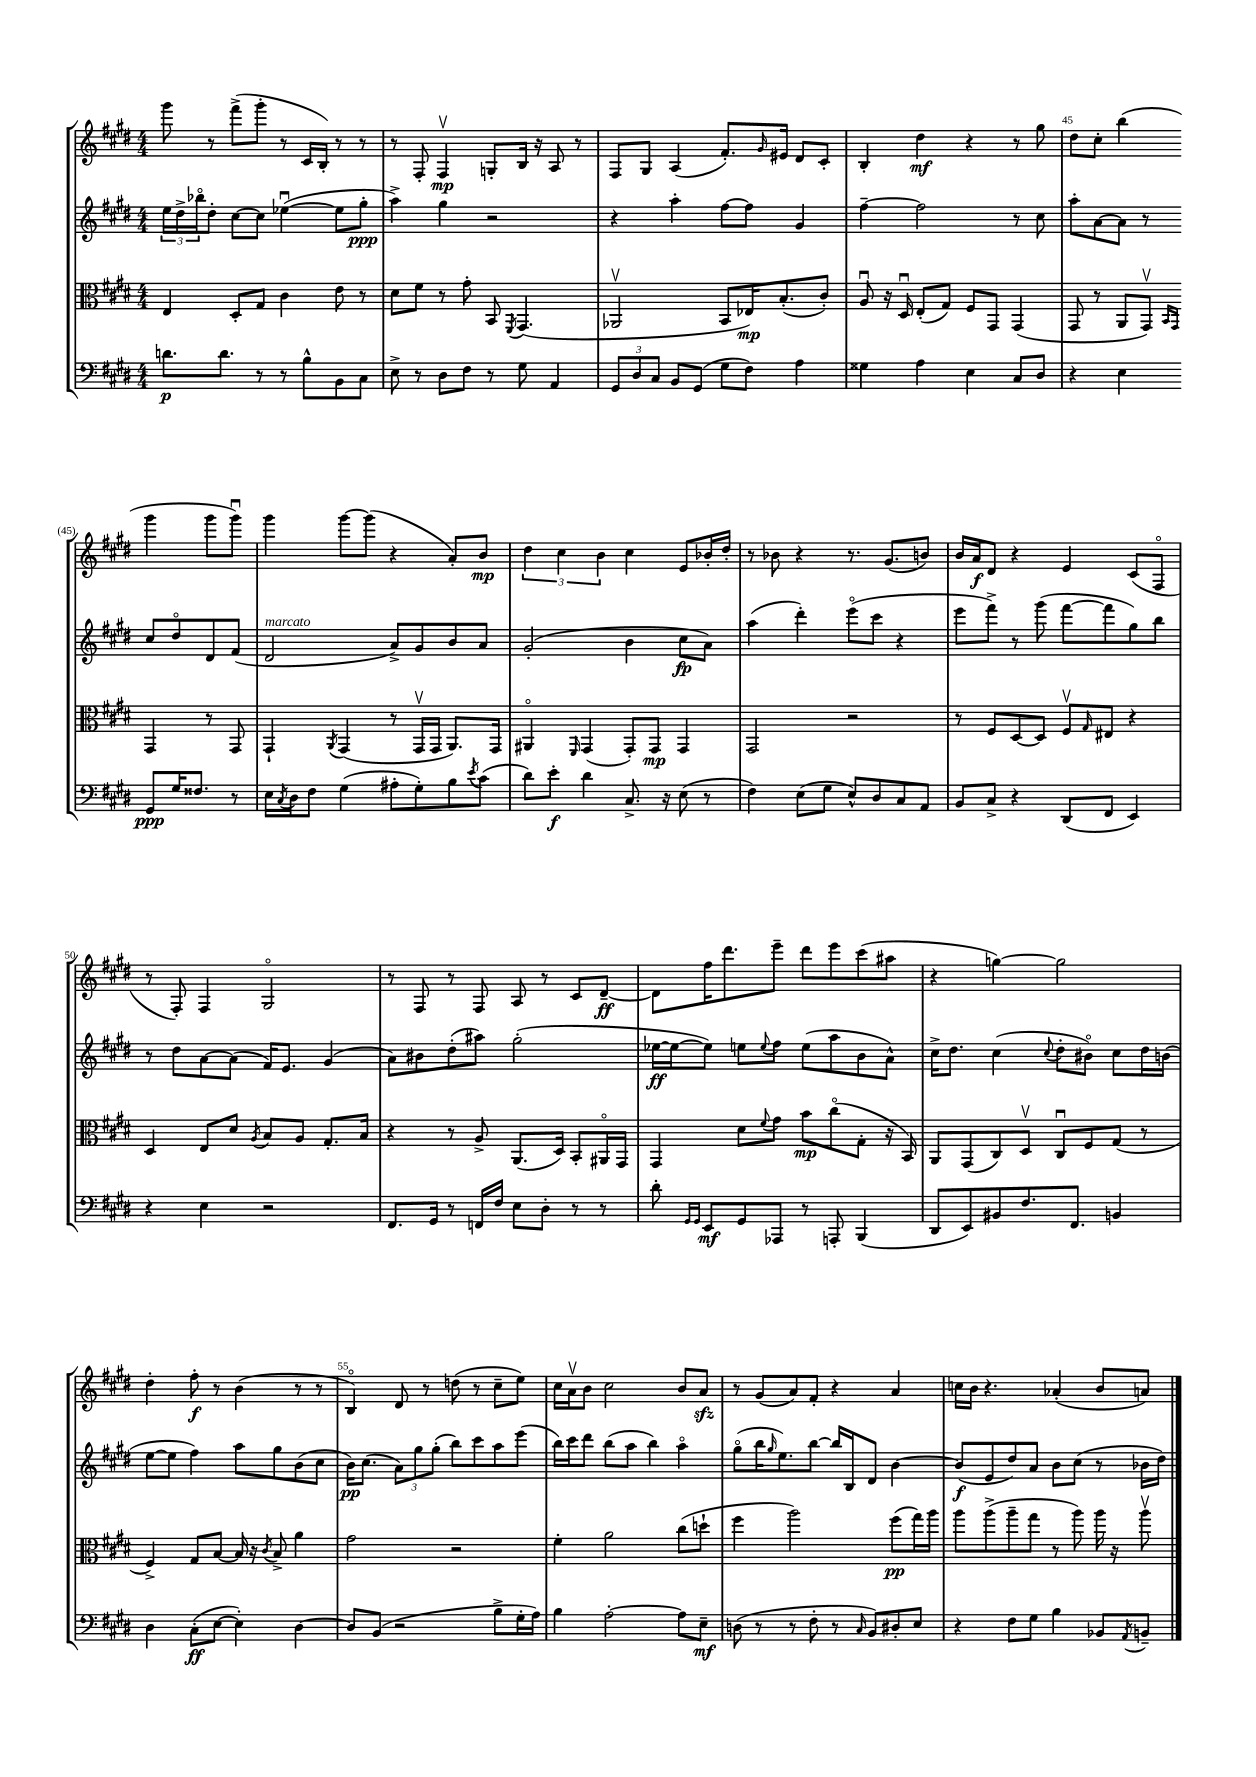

**kern	**dynam	**kern	**dynam	**kern	**dynam	**kern	**dynam
*part4	*part4	*part3	*part3	*part2	*part2	*part1	*part1
*staff4	*staff4	*staff3	*staff3	*staff2	*staff2	*staff1	*staff1
*clefF4	*	*clefC3	*	*clefG2	*	*clefG2	*
*k[f#c#g#d#]	*	*k[f#c#g#d#]	*	*k[f#c#g#d#]	*	*k[f#c#g#d#]	*
*M4/4	*	*M4/4	*	*M4/4	*	*M4/4	*
=41	=41	=41	=41	=41	=41	=41	=41
8.dn\L	p	4E/	.	24ee\LL	.	8ggg#\	.
.	.	.	.	24dd#^\	.	.	.
.	.	.	.	24bb-X\J	.	.	.
.	.	.	.	8dd#'\J	.	8r	.
8.d\J	.	.	.	.	.	.	.
.	.	8D#'/L	.	[8cc#\L	.	(8fff#^\L	.
8r	.	8G#/J	.	8cc#\J]	.	8ggg#'\J	.
8r	.	4c#\	.	([4ee-Xu\	.	8r	.
8B^^\L	.	.	.	.	.	16c#/LL	.
.	.	.	.	.	.	16B'/JJ)	.
8BB\	.	8e\	.	8ee-\L]	.	8r	.
8C#\J	.	8r	.	8gg#'\J	ppp	8r	.
=42	=42	=42	=42	=42	=42	=42	=42
8E^\	.	8d#\L	.	4aa^\)	.	8r	.
8r	.	8f#\J	.	.	.	8F#'/	.
8D#\L	.	8r	.	4gg#\	.	4F#v/	mp
8F#\J	.	8g#'\	.	.	.	.	.
8r	.	8BB/	.	2r	.	8Gn'/L	.
.	.	8qFF#/	.	.	.	.	.
8G#\	.	(4.GG#/	.	.	.	16B/Jk	.
.	.	.	.	.	.	16r	.
4AA/	.	.	.	.	.	8A/	.
.	.	.	.	.	.	8r	.
=43	=43	=43	=43	=43	=43	=43	=43
12GG#/L	.	2AA-Xv/	.	4r	.	8F#/L	.
12D#/	.	.	.	.	.	.	.
.	.	.	.	.	.	8G#/J	.
12C#/J	.	.	.	.	.	.	.
8BB/L	.	.	.	4aa'\	.	(4A/	.
(8GG#/J	.	.	.	.	.	.	.
8G#\L	.	8BB/L	.	[8ff#\L	.	8.f#'/L)	.
8F#\J)	.	16E-X/K)	mp	8ff#\J]	.	.	.
.	.	.	.	.	.	16qqg#/	.
.	.	(8.B'/	.	.	.	16e#X/Jk	.
4A\	.	.	.	4g#/	.	8d#/L	.
.	.	8c#'/J)	.	.	.	8c#'/J	.
=44	=44	=44	=44	=44	=44	=44	=44
4G##X\	.	8Au/	.	[4ff#~\	.	4B'/	.
.	.	16r	.	.	.	.	.
.	.	16D#u/	.	.	.	.	.
4A\	.	(8E'/L	.	2ff#\]	.	4dd#\	mf
.	.	8G#/J)	.	.	.	.	.
4E\	.	8F#/L	.	.	.	4r	.
.	.	8GG#/J	.	.	.	.	.
8C#/L	.	(4GG#/	.	8r	.	8r	.
8D#/J	.	.	.	8cc#\	.	8gg#\	.
=45	=45	=45	=45	=45	=45	=45	=45
4r	.	8GG#/	.	8aa'\L	.	8dd#\L	.
.	.	8r	.	[8a\	.	8cc#'\J	.
4E\	.	8AA/L	.	8a\J]	.	(4bb\	.
.	.	8GG#v/J)	.	8r	.	.	.
.	.	16qqBB/LL	.	.	.	.	.
.	.	16qqGG#/JJ	.	.	.	.	.
8GG#/L	ppp	4GG#/	.	8cc#/L	.	4ggg#\	.
16G#/K	.	.	.	8dd#/	.	.	.
8.F##X/J	.	.	.	.	.	.	.
.	.	8r	.	8d#/	.	8ggg#\L	.
8r	.	8GG#/	.	(8f#/J	.	8ggg#u\J)	.
!!LO:LB:g=z
=46	=46	=46	=46	=46	=46	=46	=46
!	!	!	!	!LO:TX:a:i:t=marcato	!	!	!
16E\LL	.	4GG#`/	.	2d#/	.	4ggg#\	.
8qC#/	.	.	.	.	.	.	.
16D#\J	.	.	.	.	.	.	.
8F#\J	.	.	.	.	.	.	.
.	.	8qAA/	.	.	.	.	.
(4G#\	.	(4GG#/	.	.	.	[8ggg#\L	.
.	.	.	.	.	.	(8ggg#\J]	.
8A#X'\L	.	8r	.	8a^/L)	.	4r	.
8G#'\)	.	16GG#v/LL	.	8g#/	.	.	.
.	.	16GG#/JJ	.	.	.	.	.
8B\	.	8.AA/L)	.	8b/	.	8a'/L)	.
8qe/	.	.	.	.	.	.	.
(8c#\J	.	.	.	8a/J	.	8b/J	mp
.	.	16GG#/Jk	.	.	.	.	.
=47	=47	=47	=47	=47	=47	=47	=47
8d#\L)	.	4AA#X/	.	(2g#'/	.	6dd#\	.
8e'\J	f	.	.	.	.	.	.
.	.	.	.	.	.	6cc#\	.
.	.	16qqFF#/	.	.	.	.	.
4d#\	.	(4GG#/	.	.	.	.	.
.	.	.	.	.	.	6b\	.
8.C#^/	.	8GG#'/L)	.	4b\	.	4cc#\	.
.	.	8GG#/J	mp	.	.	.	.
16r	.	.	.	.	.	.	.
(8E\	.	4GG#/	.	8cc#\L	fp	8e/L	.
8r	.	.	.	8a\J)	.	16b-X'/L	.
.	.	.	.	.	.	16dd#'/JJ	.
=48	=48	=48	=48	=48	=48	=48	=48
4F#\)	.	2GG#/	.	(4aa\	.	8r	.
.	.	.	.	.	.	8b-X\	.
(8E\L	.	.	.	4ddd#'\)	.	4r	.
8G#\J	.	.	.	.	.	.	.
8E^^/L)	.	2r	.	(8eee\L	.	8.r	.
8D#/	.	.	.	8ccc#\J	.	.	.
.	.	.	.	.	.	(8.g#/L	.
8C#/	.	.	.	4r	.	.	.
8AA/J	.	.	.	.	.	8bn/J)	.
=49	=49	=49	=49	=49	=49	=49	=49
8BB/L	.	8r	.	8eee\L	.	16b/LL	.
.	.	.	.	.	.	16a/J	f
8C#^/J	.	8F#/L	.	8fff#^\J)	.	8d#/J	.
4r	.	[8D#/	.	8r	.	4r	.
.	.	8D#/J]	.	(8ggg#\	.	.	.
(8DD#/L	.	8F#v/L	.	[8fff#\L	.	4e/	.
.	.	16qqG#/	.	.	.	.	.
8FF#/J	.	8E#X/J	.	8fff#\]	.	.	.
4EE/)	.	4r	.	8gg#\)	.	(8c#/L	.
.	.	.	.	8bb\J	.	8F#/J	.
!!LO:LB:g=z
=50	=50	=50	=50	=50	=50	=50	=50
4r	.	4D#/	.	8r	.	8r	.
.	.	.	.	8dd#\L	.	8F#'/)	.
4E\	.	8E/L	.	[8a\	.	4F#/	.
.	.	8d#/J	.	(8a\J]	.	.	.
.	.	8qA/	.	.	.	.	.
2r	.	8B/L	.	16f#/KL)	.	2G#/	.
.	.	.	.	8.e/J	.	.	.
.	.	8A/J	.	.	.	.	.
.	.	8.G#'/L	.	(4g#/	.	.	.
.	.	16B/Jk	.	.	.	.	.
=51	=51	=51	=51	=51	=51	=51	=51
8.FF#/L	.	4r	.	8a\L)	.	8r	.
.	.	.	.	8b#X\	.	8F#/	.
16GG#/Jk	.	.	.	.	.	.	.
8r	.	8r	.	(8dd#'\	.	8r	.
16FFn/LL	.	8A^/	.	8aa#X\J)	.	8F#/	.
16F#/JJ	.	.	.	.	.	.	.
8E\L	.	(8.AA/L	.	(2gg#'\	.	8A/	.
8D#'\J	.	.	.	.	.	8r	.
.	.	16D#/Jk)	.	.	.	.	.
8r	.	8BB'/L	.	.	.	8c#/L	.
8r	.	16AA#X/L	.	.	.	[8d#~/J	ff
.	.	16GG#/JJ	.	.	.	.	.
=52	=52	=52	=52	=52	=52	=52	=52
8d#'\	.	4GG#/	.	[16ee-X\LL	ff	8d#\L]	.
.	.	.	.	16ee-\J_	.	.	.
16qqGG#/LL	.	.	.	.	.	.	.
16qqGG#/JJ	.	.	.	.	.	.	.
8EE/L	mf	.	.	8ee-\J])	.	16ff#\K	.
.	.	.	.	.	.	8.ddd#\	.
8GG#/	.	8d#\L	.	8een\L	.	.	.
.	.	8qqf#/	.	8qqee/	.	.	.
8AAA-X/J	.	8g#\J	.	8ff#\J	.	8eee~\J	.
8r	.	8b\L	mp	(8ee\L	.	8ddd#\L	.
8AAAn'/	.	(8cc#\	.	8aa\	.	8eee\	.
(4BBB/	.	8G#'\J	.	8b\	.	(8ccc#\	.
.	.	16r	.	8a^^\J)	.	8aa#X\J	.
.	.	16BB/)	.	.	.	.	.
=53	=53	=53	=53	=53	=53	=53	=53
8DD#/L	.	8AA/L	.	16cc#^\KL	.	4r	.
.	.	.	.	8.dd#\J	.	.	.
8EE/)	.	(8GG#/	.	.	.	.	.
8BB#X/	.	8C#/)	.	(4cc#\	.	[4ggn\)	.
8.F#/	.	8D#v/J	.	.	.	.	.
.	.	.	.	8qqcc#/	.	.	.
.	.	8C#u/L	.	8dd#'\L	.	2gg\]	.
8.FF#/J	.	.	.	.	.	.	.
.	.	8F#/	.	8b#X\J)	.	.	.
4BBn/	.	(8G#/J	.	8cc#\L	.	.	.
.	.	8r	.	16dd#\L	.	.	.
.	.	.	.	(16bn\JJ	.	.	.
!!LO:LB:g=z
=54	=54	=54	=54	=54	=54	=54	=54
4D#\	.	4F#^/)	.	[8ee\L	.	4dd#'\	.
.	.	.	.	8ee\J]	.	.	.
(8C#'\L	ff	8G#/L	.	4ff#\)	.	8ff#'\	f
[8E\J	.	[8B/J	.	.	.	8r	.
4E'\])	.	16B/]	.	8aa\L	.	(4b\	.
.	.	16r	.	.	.	.	.
.	.	8qc#/	.	.	.	.	.
.	.	8B^/	.	8gg#\	.	.	.
[4D#\	.	4a\	.	(8b\	.	8r	.
.	.	.	.	8cc#\J	.	8r	.
=55	=55	=55	=55	=55	=55	=55	=55
8D#/L]	.	2g#\	.	16b\KL)	pp	4B/)	.
.	.	.	.	(8.cc#\J	.	.	.
(8BB/J	.	.	.	.	.	.	.
2r	.	.	.	12a\L)	.	8d#/	.
.	.	.	.	12gg#\	.	.	.
.	.	.	.	.	.	8r	.
.	.	.	.	(12gg#'\J	.	.	.
.	.	2r	.	8bb\L)	.	(8ddn\	.
.	.	.	.	8ccc#\	.	8r	.
8B^\L	.	.	.	8aa\	.	8cc#~\L	.
16G#'\L	.	.	.	(8eee\J	.	8ee\J)	.
16A\JJ)	.	.	.	.	.	.	.
=56	=56	=56	=56	=56	=56	=56	=56
4B\	.	4f#'\	.	16bb\LL)	.	16cc#\LL	.
.	.	.	.	16ccc#\J	.	16av\J	.
.	.	.	.	8ddd#\J	.	8b\J	.
[2A'\	.	2a\	.	(8bb\L	.	2cc#\	.
.	.	.	.	8aa\J	.	.	.
.	.	.	.	4bb\)	.	.	.
8A\L]	.	(8cc#\L	.	4aa\	.	8b/L	.
8E~\J	mf	8ddn`\J	.	.	.	8azz/J	.
=57	=57	=57	=57	=57	=57	=57	=57
(8Dn\	.	4ff#\	.	(8gg#\L	.	8r	.
8r	.	.	.	16bb\K	.	(8g#/L	.
.	.	.	.	16qqgg#/	.	.	.
.	.	.	.	8.ee\)	.	.	.
8r	.	2aa\)	.	.	.	8a/)	.
8F#'\	.	.	.	[8bb\J	.	8f#'/J	.
8r	.	.	.	16bb/LL]	.	4r	.
.	.	.	.	16B/J	.	.	.
16qqC#/	.	.	.	.	.	.	.
8BB/L)	.	.	.	8d#/J	.	.	.
8D#X'/	.	(8ff#\L	pp	[4b\	.	4a/	.
8E/J	.	16gg#\L)	.	.	.	.	.
.	.	16aa\JJ	.	.	.	.	.
=58	=58	=58	=58	=58	=58	=58	=58
4r	.	8aa\L	.	(8b/L]	f	16ccn\LL	.
.	.	.	.	.	.	16b\JJ	.
.	.	(8aa^\	.	8e/	.	4.r	.
8F#\L	.	8aa~\	.	8dd#/)	.	.	.
8G#\J	.	8gg#\J	.	8a/J	.	.	.
4B\	.	8r	.	8b\L	.	(4a-X'/	.
.	.	8aa\)	.	(8cc#\J	.	.	.
8BB-X/L	.	16aa\	.	8r	.	8b/L	.
.	.	16r	.	.	.	.	.
8qAA/	.	.	.	.	.	.	.
8BBn~/J	.	8aav\	.	16b-X\LL	.	8an/J)	.
.	.	.	.	16dd#\JJ)	.	.	.
==	==	==	==	==	==	==	==
*-	*-	*-	*-	*-	*-	*-	*-
